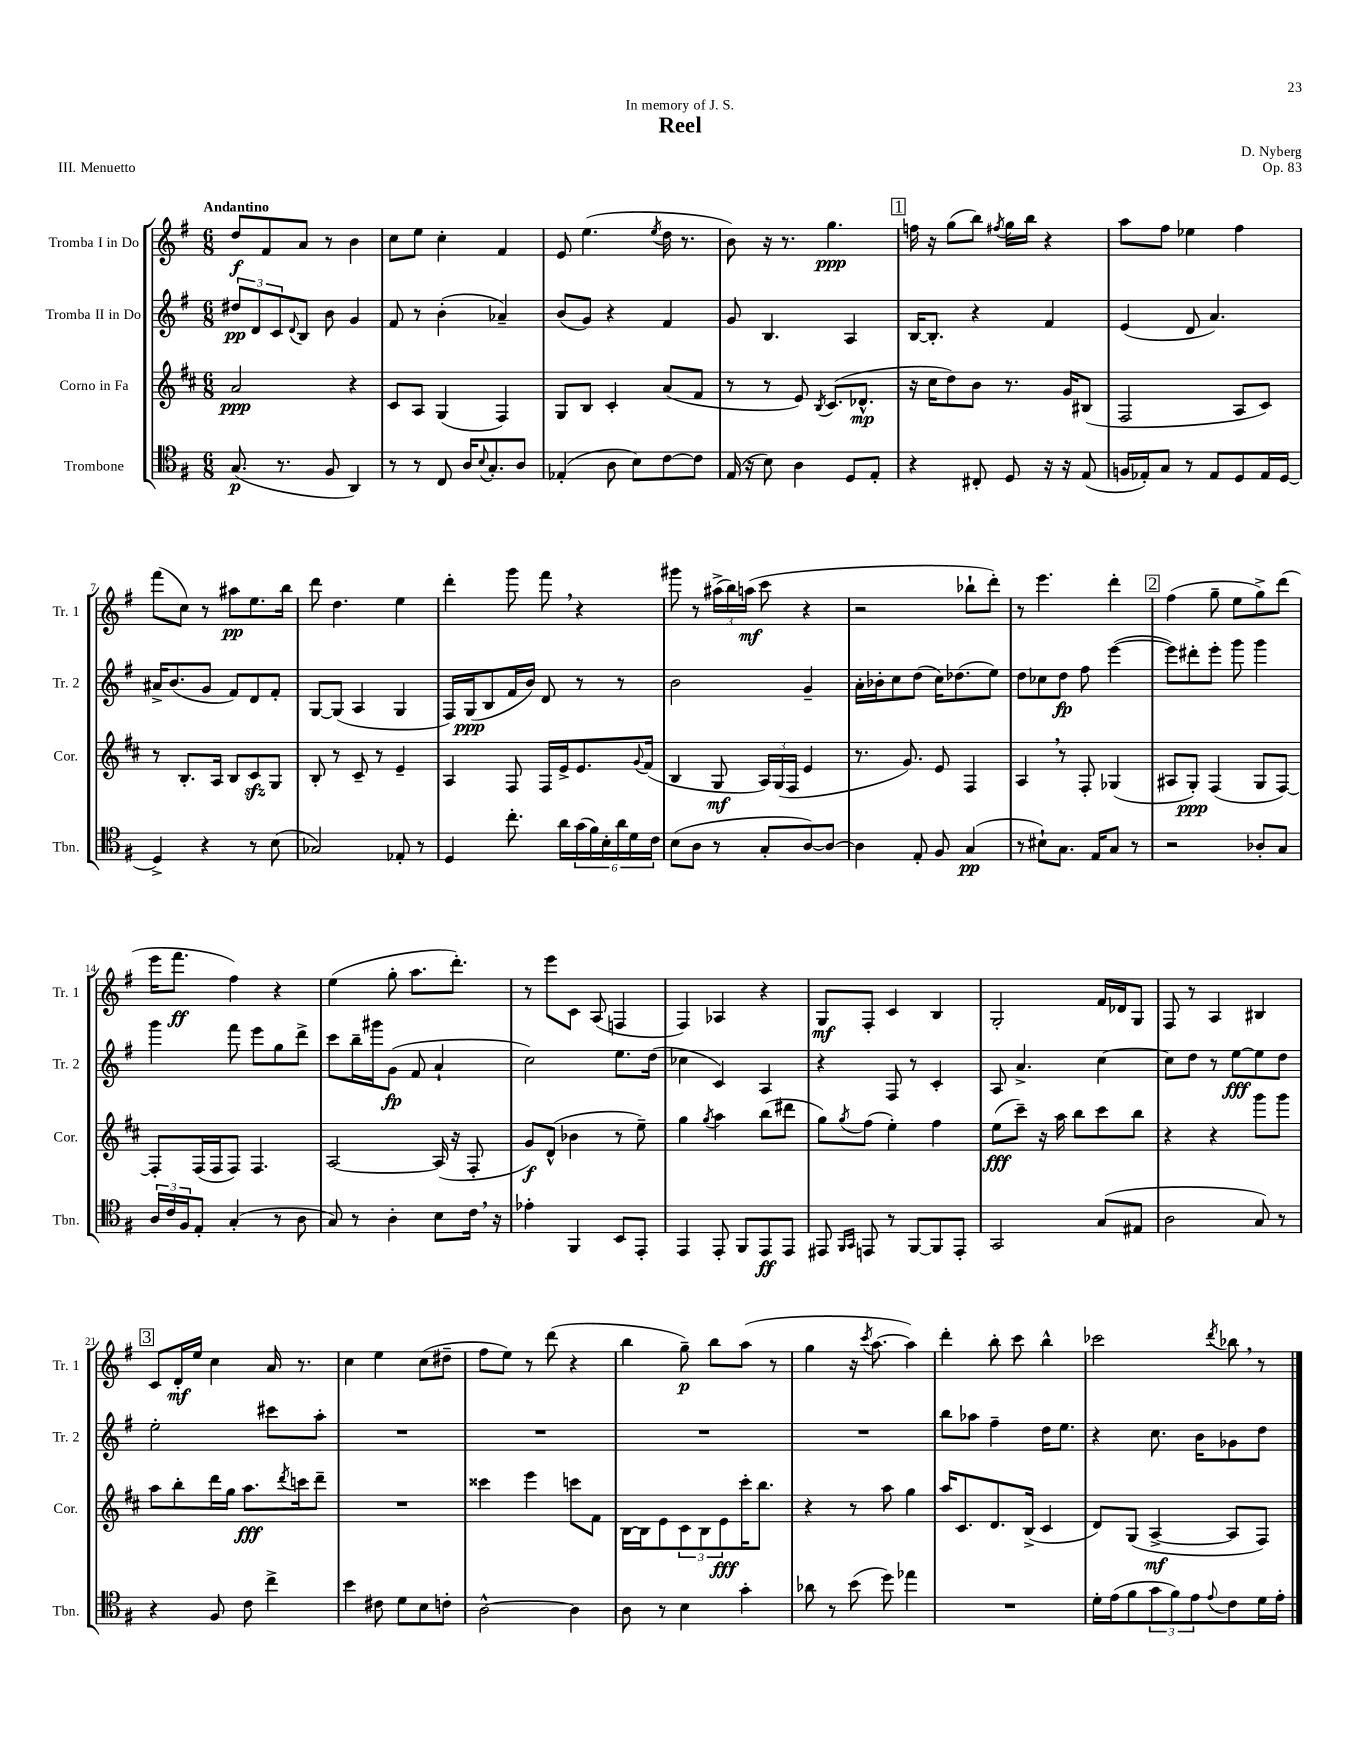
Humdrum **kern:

**kern	**dynam	**kern	**dynam	**kern	**dynam	**kern	**dynam
*part4	*part4	*part3	*part3	*part2	*part2	*part1	*part1
*staff4	*staff4	*staff3	*staff3	*staff2	*staff2	*staff1	*staff1
*I"Trombone	*	*I"Corno in Fa	*	*I"Tromba II in Do	*	*I"Tromba I in Do	*
*I'Tbn.	*	*I'Cor.	*	*I'Tr. 2	*	*I'Tr. 1	*
*clefC4	*	*clefG2	*	*clefG2	*	*clefG2	*
*k[f#]	*	*k[f#c#]	*	*k[f#]	*	*k[f#]	*
*M6/8	*	*M6/8	*	*M6/8	*	*M6/8	*
=1	=1	=1	=1	=1	=1	=1	=1
!	!	!	!	!	!	!LO:TX:a:B:t=Andantino	!
(8.G/	p	2a/	ppp	12dd#X/L	pp	8dd/L	f
.	.	.	.	12d/	.	.	.
.	.	.	.	.	.	8f#/	.
.	.	.	.	12c/	.	.	.
8.r	.	.	.	.	.	.	.
.	.	.	.	8qqd/	.	.	.
.	.	.	.	8B/J	.	8a/J	.
8F#/	.	.	.	8b\	.	8r	.
4AA/)	.	4r	.	4g/	.	4b\	.
=2	=2	=2	=2	=2	=2	=2	=2
8r	.	8c#/L	.	8f#/	.	8cc\L	.
8r	.	8A/J	.	8r	.	8ee\J	.
8C/	.	(4G/	.	(4b'\	.	4cc'\	.
16A/KL	.	.	.	.	.	.	.
8qqB/	.	.	.	.	.	.	.
8.G'/	.	.	.	.	.	.	.
.	.	4F#/)	.	4a-X~/)	.	4f#/	.
8A/J	.	.	.	.	.	.	.
=3	=3	=3	=3	=3	=3	=3	=3
(4E-X'/	.	8G/L	.	(8b/L	.	8e/	.
.	.	8B/J	.	8g/J)	.	(4.ee\	.
8A\	.	4c#'/	.	4r	.	.	.
8B\L)	.	.	.	.	.	.	.
.	.	.	.	.	.	8qee/	.
[8c\	.	(8a/L	.	4f#/	.	16dd\	.
.	.	.	.	.	.	8.r	.
8c\J]	.	8f#/J	.	.	.	.	.
=4	=4	=4	=4	=4	=4	=4	=4
(16E/	.	8r	.	8g/	.	8b\)	.
16r	.	.	.	.	.	.	.
8B\)	.	8r	.	4.B/	.	16r	.
.	.	.	.	.	.	8.r	.
4A\	.	8e/)	.	.	.	.	.
.	.	8qB/	.	.	.	.	.
.	.	(8.c#/L	.	.	.	4.gg\	ppp
8D/L	.	.	.	4A/	.	.	.
.	.	8.d-X^^/J	mp	.	.	.	.
8E'/J	.	.	.	.	.	.	.
!!LO:REH:place=s1:t=1
=5	=5	=5	=5	=5	=5	=5	=5
4r	.	16r	.	[16B/KL	.	16ffn\	.
.	.	16cc#\KL	.	8.B'/J]	.	16r	.
.	.	8dd\)	.	.	.	(8gg\L	.
8C#X'/	.	8b\J	.	4r	.	8bb\J)	.
.	.	.	.	.	.	8qff#X/	.
8D/	.	8.r	.	.	.	16gg\LL	.
.	.	.	.	.	.	16bb\JJ	.
16r	.	.	.	4f#/	.	4r	.
16r	.	16g/KL	.	.	.	.	.
(8E/	.	(8B#X/J	.	.	.	.	.
=6	=6	=6	=6	=6	=6	=6	=6
16Fn/LL	.	2F#/	.	(4e/	.	8aa\L	.
16E-X'/J)	.	.	.	.	.	.	.
8G/J	.	.	.	.	.	8ff#\J	.
8r	.	.	.	8d/	.	4ee-X\	.
8E-/L	.	.	.	4.a/)	.	.	.
8D/	.	8A/L	.	.	.	4ff#\	.
16E-/L	.	8c#/J)	.	.	.	.	.
[16D/JJ	.	.	.	.	.	.	.
!!LO:LB:g=z
=7	=7	=7	=7	=7	=7	=7	=7
4D^/]	.	8r	.	16a#X^/KL	.	(8fff#\L	.
.	.	.	.	(8.b/	.	.	.
.	.	8.B'/L	.	.	.	8cc\J)	.
4r	.	.	.	8g/J	.	8r	.
.	.	16A/Jk	.	.	.	.	.
.	.	8B/L	.	8f#/L)	.	8aa#X\L	pp
8r	.	8c#zz/	.	8d/	.	8.ee\	.
(8B\	.	8G/J	.	8f#'/J	.	.	.
.	.	.	.	.	.	16bb\Jk	.
=8	=8	=8	=8	=8	=8	=8	=8
2G-X/)	.	8B'/	.	[8G/L	.	8ddd\	.
.	.	8r	.	(8G/J]	.	4.dd\	.
.	.	8c#~/	.	4A/	.	.	.
.	.	8r	.	.	.	.	.
8E-X'/	.	4e~/	.	4G/	.	4ee\	.
8r	.	.	.	.	.	.	.
=9	=9	=9	=9	=9	=9	=9	=9
4D/	.	4A/	.	16F#/LL)	.	4ddd'\	.
.	.	.	.	(16G/J	ppp	.	.
.	.	.	.	8B/	.	.	.
8.cc'\	.	8F#/	.	16f#/L	.	8ggg\	.
.	.	.	.	16b/JJ)	.	.	.
.	.	16F#/LL	.	8d/	.	8fff#,\	.
16a\LL	.	16e^/J	.	.	.	.	.
(24g\	.	8.e/	.	8r	.	4r	.
24f#\)	.	.	.	.	.	.	.
24B'\	.	.	.	.	.	.	.
24a\	.	.	.	8r	.	.	.
24d\	.	.	.	.	.	.	.
.	.	8qqg/	.	.	.	.	.
.	.	(16f#/Jk	.	.	.	.	.
24c\JJ	.	.	.	.	.	.	.
=10	=10	=10	=10	=10	=10	=10	=10
(8B\L	.	4B/	.	2b\	.	8ggg#X\	.
8A\J	.	.	.	.	.	8r	.
8r	.	8G/	mf	.	.	(24aa#X^\LL	.
.	.	.	.	.	.	24bb\)	.
.	.	.	.	.	.	(24aan\JJ	mf
8G'/L	.	24A/LL)	.	.	.	8ccc\	.
.	.	(24G/	.	.	.	.	.
.	.	24F#/JJ	.	.	.	.	.
[8A/)	.	4e/	.	4g~/	.	4r	.
8A/J_	.	.	.	.	.	.	.
=11	=11	=11	=11	=11	=11	=11	=11
4A\]	.	8.r	.	16a'\LL	.	2r	.
.	.	.	.	16b-X'\J	.	.	.
.	.	.	.	8cc\	.	.	.
.	.	8.g/)	.	.	.	.	.
8E'/	.	.	.	(8dd\J	.	.	.
8F#/	.	8e/	.	16cc\KL)	.	.	.
.	.	.	.	(8.dd-X\	.	.	.
(4G/	pp	4F#/	.	.	.	8bb-X`\L	.
.	.	.	.	8ee\J)	.	8ddd'\J)	.
=12	=12	=12	=12	=12	=12	=12	=12
8r	.	4A,/	.	8dd\L	.	8r	.
8B#X`\L)	.	.	.	8cc-X\	.	4.eee\	.
8.G\J	.	8r	.	8dd\J	fp	.	.
.	.	8F#'/	.	8ff#\	.	.	.
16E/KL	.	.	.	.	.	.	.
8G/J	.	(4G-X/	.	([4eee\	.	4ddd'\	.
8r	.	.	.	.	.	.	.
!!LO:REH:place=s1:t=2
=13	=13	=13	=13	=13	=13	=13	=13
2r	.	8A#X/L	.	8eee\L])	.	(4ff#\	.
.	.	8G'/J)	ppp	8ddd#X'\	.	.	.
.	.	(4F#/	.	8eee'\J	.	8gg~\	.
.	.	.	.	8ggg\	.	8ee\L	.
8A-X'/L	.	8G/L	.	4ggg\	.	8gg^\)	.
8G/J	.	[8F#/J)	.	.	.	(8ddd\J	.
!!LO:LB:g=z
=14	=14	=14	=14	=14	=14	=14	=14
24A/LL	.	8F#'/L]	.	4ggg\	.	16eee\KL	.
24c/	.	.	.	.	.	.	.
.	.	.	.	.	.	8.fff#\J	ff
24F#/J	.	.	.	.	.	.	.
8E'/J	.	(16F#/L	.	.	.	.	.
.	.	16F#/J	.	.	.	.	.
(4G'/	.	8F#/J)	.	8fff#\	.	4ff#\)	.
.	.	4.F#/	.	8eee\L	.	.	.
8r	.	.	.	8gg\	.	4r	.
8A\	.	.	.	8ddd^\J	.	.	.
=15	=15	=15	=15	=15	=15	=15	=15
8G/)	.	[2A/	.	8ccc\L	.	(4ee\	.
8r	.	.	.	16bb~\L	.	.	.
.	.	.	.	16ggg#X\J	.	.	.
4A'\	.	.	.	(8g\J	fp	8gg'\	.
.	.	.	.	8f#/	.	8.aa\L	.
8B\L	.	(16A/]	.	4a`/	.	.	.
.	.	16r	.	.	.	8.ddd'\J)	.
16c,\Jk	.	8F#'/	.	.	.	.	.
16r	.	.	.	.	.	.	.
=16	=16	=16	=16	=16	=16	=16	=16
4e-X'\	.	8g/L)	f	2cc\)	.	8r	.
.	.	(8d^^/J	.	.	.	8eee\L	.
4FF#/	.	4b-X\	.	.	.	8c\J	.
.	.	.	.	.	.	(8A/	.
8BB/L	.	8r	.	8.ee\L	.	4Fn/	.
8EE'/J	.	8ee~\)	.	.	.	.	.
.	.	.	.	(16dd\Jk	.	.	.
=17	=17	=17	=17	=17	=17	=17	=17
4EE/	.	4gg\	.	4cc-X\	.	4F#/)	.
.	.	8qgg/	.	.	.	.	.
8EE'/	.	4aa\	.	4c/)	.	4A-X/	.
8FF#/L	.	.	.	.	.	.	.
8EE/	ff	(8bb\L	.	4A/	.	4r	.
8EE/J	.	8ddd#X\J	.	.	.	.	.
=18	=18	=18	=18	=18	=18	=18	=18
8EE#X/	.	8gg\L)	.	4r	.	8G/L	mf
16qqFF#/LL	.	.	.	.	.	.	.
16qqGG/JJ	.	8qgg/	.	.	.	.	.
8EEn/	.	(8ff#\J	.	.	.	8F#'/J	.
8r	.	4ee'\)	.	8F#/	.	4c/	.
[8FF#/L	.	.	.	8r	.	.	.
8FF#/]	.	4ff#\	.	4c'/	.	4B/	.
8EE'/J	.	.	.	.	.	.	.
=19	=19	=19	=19	=19	=19	=19	=19
2GG/	.	(8ee\L	fff	8A/	.	2G'/	.
.	.	8ccc#~\J)	.	4.a^/	.	.	.
.	.	16r	.	.	.	.	.
.	.	16aa\	.	.	.	.	.
.	.	8bb\L	.	.	.	.	.
(8G/L	.	8ccc#\	.	[4cc\	.	16f#/LL	.
.	.	.	.	.	.	16d-X/J	.
8E#X/J	.	8bb\J	.	.	.	8G/J	.
=20	=20	=20	=20	=20	=20	=20	=20
2A\	.	4r	.	8cc\L]	.	8F#/	.
.	.	.	.	8dd\J	.	8r	.
.	.	4r	.	8r	.	4A/	.
.	.	.	.	[8ee\L	fff	.	.
8G/)	.	8ggg\L	.	8ee\]	.	4B#X/	.
8r	.	8ggg\J	.	8dd\J	.	.	.
!!LO:LB:g=z
!!LO:REH:place=s1:t=3
=21	=21	=21	=21	=21	=21	=21	=21
4r	.	8aa\L	.	2ee'\	.	8c/L	.
.	.	8bb'\	.	.	.	16d'/L	mf
.	.	.	.	.	.	16ee/JJ	.
8F#/	.	16ddd\L	.	.	.	4cc\	.
.	.	16gg\JJ	.	.	.	.	.
8c\	.	8.aa\L	fff	.	.	.	.
4cc^\	.	.	.	8ccc#X\L	.	16a/	.
.	.	8qddd/	.	.	.	.	.
.	.	16cccn\k	.	.	.	8.r	.
.	.	8ddd~\J	.	8aa'\J	.	.	.
=22	=22	=22	=22	=22	=22	=22	=22
4b\	.	2.r	.	2.r	.	4cc\	.
8c#X\	.	.	.	.	.	4ee\	.
8d\L	.	.	.	.	.	.	.
8B\	.	.	.	.	.	(8cc\L	.
8cn'\J	.	.	.	.	.	8dd#X~\J	.
=23	=23	=23	=23	=23	=23	=23	=23
[2A^^\	.	4ccc##X\	.	2.r	.	8ff#\L	.
.	.	.	.	.	.	8ee\J)	.
.	.	4eee\	.	.	.	8r	.
.	.	.	.	.	.	(8ddd\	.
4A\]	.	8cccn\L	.	.	.	4r	.
.	.	8f#\J	.	.	.	.	.
=24	=24	=24	=24	=24	=24	=24	=24
8A\	.	[16B\LL	.	2.r	.	4bb\	.
.	.	16B\J]	.	.	.	.	.
8r	.	8e\	.	.	.	.	.
4B\	.	12c#\	.	.	.	8gg~\)	p
.	.	12B\	.	.	.	.	.
.	.	.	.	.	.	8bb\L	.
.	.	12e\	fff	.	.	.	.
4g'\	.	16ccc#'\K	.	.	.	(8aa\J	.
.	.	8.bb\J	.	.	.	.	.
.	.	.	.	.	.	8r	.
=25	=25	=25	=25	=25	=25	=25	=25
8a-X\	.	4r	.	2.r	.	4gg\	.
8r	.	.	.	.	.	.	.
(8b\	.	8r	.	.	.	16r	.
.	.	.	.	.	.	8qccc/	.
.	.	.	.	.	.	[8.aa\	.
8dd\)	.	8aa\	.	.	.	.	.
4ee-X\	.	4gg\	.	.	.	4aa\])	.
=26	=26	=26	=26	=26	=26	=26	=26
2.r	.	16aa/KL	.	8bb\L	.	4ddd'\	.
.	.	8.c#/	.	.	.	.	.
.	.	.	.	8aa-X\J	.	.	.
.	.	8.d/	.	4ff#~\	.	8bb'\	.
.	.	.	.	.	.	8ccc\	.
.	.	(16B^/Jk	.	.	.	.	.
.	.	4c#/	.	16dd\KL	.	4bb^^\	.
.	.	.	.	8.ee\J	.	.	.
=27	=27	=27	=27	=27	=27	=27	=27
16d'\LL	.	8d/L)	.	4r	.	2ccc-X\	.
(16e\J	.	.	.	.	.	.	.
8f#\	.	(8G/J	.	.	.	.	.
12g\	.	[4A^/	mf	8.cc\	.	.	.
12f#\)	.	.	.	.	.	.	.
12e\	.	.	.	.	.	.	.
.	.	.	.	16b\KL	.	.	.
8qqe/	.	.	.	.	.	8qddd/	.
8c\	.	8A/L]	.	8g-X\	.	8bb-X,\	.
16d\L	.	8F#/J)	.	8dd\J	.	8r	.
16e'\JJ	.	.	.	.	.	.	.
==	==	==	==	==	==	==	==
*-	*-	*-	*-	*-	*-	*-	*-
